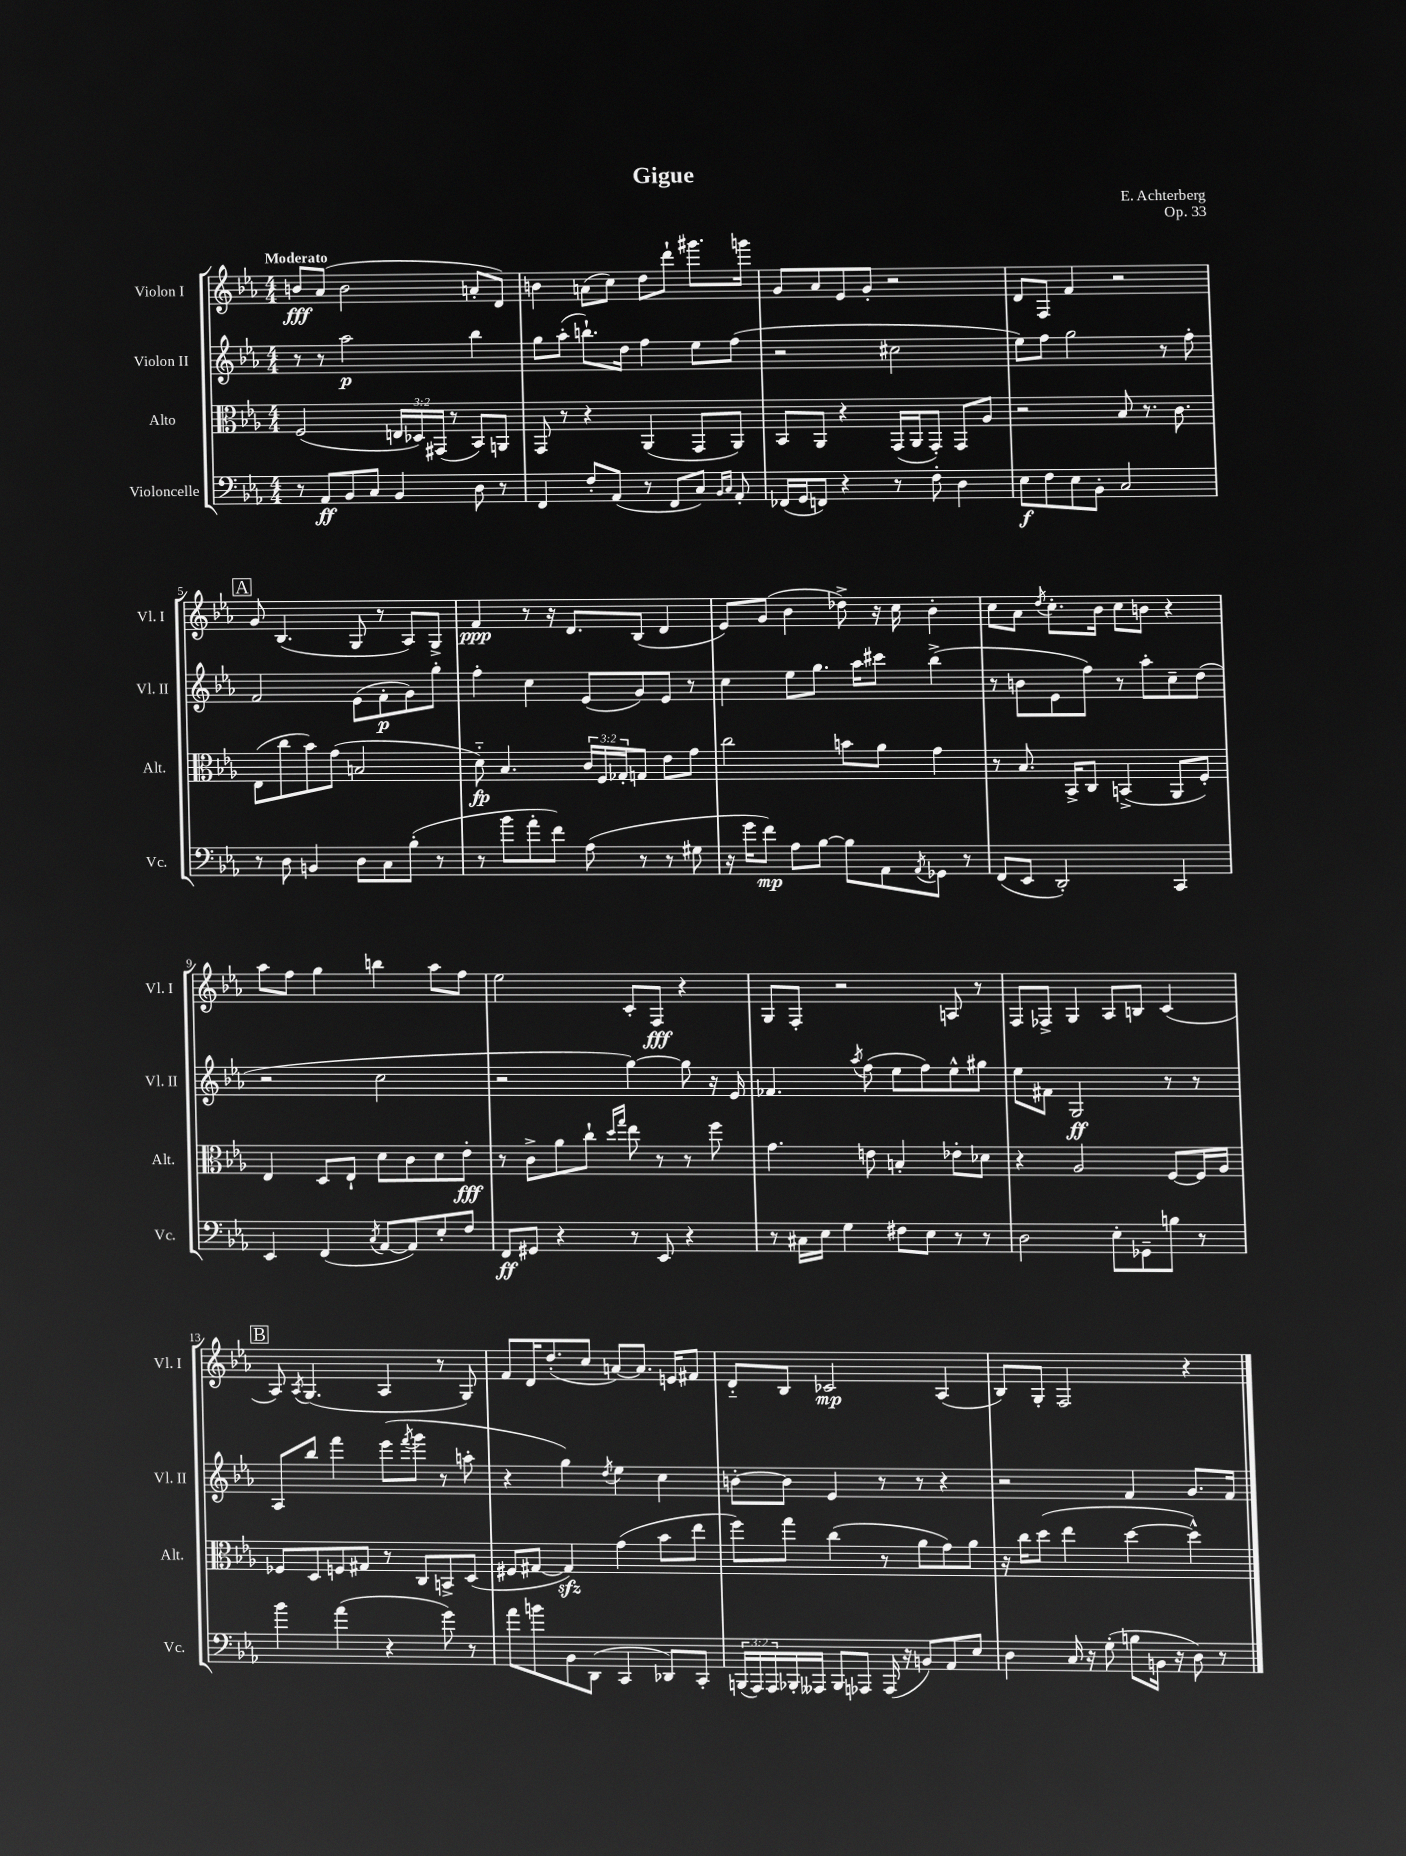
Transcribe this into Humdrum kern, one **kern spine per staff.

**kern	**dynam	**kern	**dynam	**kern	**dynam	**kern	**dynam
*part4	*part4	*part3	*part3	*part2	*part2	*part1	*part1
*staff4	*staff4	*staff3	*staff3	*staff2	*staff2	*staff1	*staff1
*I"Violoncelle	*	*I"Alto	*	*I"Violon II	*	*I"Violon I	*
*I'Vc.	*	*I'Alt.	*	*I'Vl. II	*	*I'Vl. I	*
*clefF4	*	*clefC3	*	*clefG2	*	*clefG2	*
*k[b-e-a-]	*	*k[b-e-a-]	*	*k[b-e-a-]	*	*k[b-e-a-]	*
*M4/4	*	*M4/4	*	*M4/4	*	*M4/4	*
=1	=1	=1	=1	=1	=1	=1	=1
!	!	!	!	!	!	!LO:TX:a:B:t=Moderato	!
8r	.	(2F/	.	8r	.	8bn/L	fff
8AA-/L	ff	.	.	8r	.	(8a-/J	.
8BB-/	.	.	.	2aa-\	p	2b\	.
8C/J	.	.	.	.	.	.	.
4BB-/	.	24En/LL	.	.	.	.	.
.	.	24D-X/)	.	.	.	.	.
.	.	(24GG#X/JJ	.	.	.	.	.
.	.	8r	.	.	.	.	.
8D\	.	8BB-/L)	.	4bb-\	.	8an'/L	.
8r	.	8AAn/J	.	.	.	8d/J)	.
=2	=2	=2	=2	=2	=2	=2	=2
4FF/	.	8GG/	.	8gg\L	.	4bn\	.
.	.	8r	.	(8aa-'\J	.	.	.
8F'/L	.	4r	.	8.bbn`\L)	.	(8an\L	.
(8AA-/J	.	.	.	.	.	8cc\J)	.
.	.	.	.	16dd\Jk	.	.	.
8r	.	(4AA-/	.	4ff\	.	8dd\L	.
8FF/L	.	.	.	.	.	8ddd`\J	.
8C/J)	.	8GG/L	.	8ee-\L	.	8.ggg#X\L	.
16qqBB-/LL	.	.	.	.	.	.	.
16qqC/JJ	.	.	.	.	.	.	.
8AA-'/	.	8AA-/J)	.	(8ff\J	.	.	.
.	.	.	.	.	.	16gggn\Jk	.
=3	=3	=3	=3	=3	=3	=3	=3
(16FF-X/LL	.	8BB-/L	.	2r	.	8g/L	.
16GG/J	.	.	.	.	.	.	.
8FFn/J)	.	8AA-/J	.	.	.	8a-/	.
4r	.	4r	.	.	.	8e-/	.
.	.	.	.	.	.	8g'/J	.
8r	.	(16GG/LL	.	2cc#X\	.	2r	.
.	.	16AA-/J	.	.	.	.	.
8F'\	.	8GG'/J)	.	.	.	.	.
4D\	.	8GG/L	.	.	.	.	.
.	.	8A-/J	.	.	.	.	.
=4	=4	=4	=4	=4	=4	=4	=4
8E-\L	f	2r	.	8ee-\L)	.	8d/L	.
8F\	.	.	.	8ff\J	.	8F/J	.
8E-\	.	.	.	2gg\	.	4f/	.
8BB-'\J	.	.	.	.	.	.	.
2C/	.	8B-/	.	.	.	2r	.
.	.	8.r	.	.	.	.	.
.	.	.	.	8r	.	.	.
.	.	8.c\	.	.	.	.	.
.	.	.	.	8ff'\	.	.	.
!!LO:LB:g=z
!!LO:REH:place=s1:t=A
=5	=5	=5	=5	=5	=5	=5	=5
8r	.	(8E-\L	.	2f/	.	8g/	.
8D\	.	8cc\	.	.	.	(4.B-/	.
4BBn/	.	8b-\)	.	.	.	.	.
.	.	(8g\J	.	.	.	.	.
8D\L	.	2Bn/	.	(8e-\L	.	8G/	.
8C\	.	.	.	8f'\	p	8r	.
(8B-'\J	.	.	.	8g\)	.	8A-/L)	.
8r	.	.	.	8gg'\J	.	8G^/J	.
=6	=6	=6	=6	=6	=6	=6	=6
8r	.	8d\)	fp	4ff'\	.	4f/	ppp
8b-\L	.	4.B-/	.	.	.	.	.
8a-'\	.	.	.	4cc\	.	8r	.
8f\J)	.	.	.	.	.	16r	.
.	.	.	.	.	.	8.d/L	.
(8A-\	.	24c/LL	.	(8e-/L	.	.	.
.	.	24F/	.	.	.	.	.
.	.	24G-X'/J	.	.	.	.	.
8r	.	8Gn/J	.	8g/)	.	(8B-/J	.
8r	.	8e-\L	.	8e-/J	.	4d/	.
8G#X\	.	8g\J	.	8r	.	.	.
=7	=7	=7	=7	=7	=7	=7	=7
16r	.	2cc\	.	4cc\	.	8e-/L)	.
16g\KL	.	.	.	.	.	.	.
8f\J)	mp	.	.	.	.	(8g/J	.
8A-\L	.	.	.	8ee-\L	.	4b-\	.
[8B-\J	.	.	.	8.gg\J	.	.	.
8B-\L]	.	8bn\L	.	.	.	8dd-X^\)	.
.	.	.	.	16aa-\KL	.	.	.
8AA-\	.	8a-\J	.	8ccc#X\J	.	16r	.
.	.	.	.	.	.	16cc\	.
8qAA-/	.	.	.	.	.	.	.
8GG-X\J	.	4g\	.	(4bb-^\	.	4b-'\	.
8r	.	.	.	.	.	.	.
=8	=8	=8	=8	=8	=8	=8	=8
(8FF/L	.	8r	.	8r	.	8cc\L	.
8EE-/J	.	8.B-/	.	8bn\L	.	8a-\J	.
.	.	.	.	.	.	8qdd/	.
2DD'/)	.	.	.	8e-\	.	8.cc'\L	.
.	.	16BB-^/KL	.	.	.	.	.
.	.	8C/J	.	8ff\J)	.	.	.
.	.	.	.	.	.	16b-\Jk	.
.	.	(4BBn^/	.	8r	.	8cc\L	.
.	.	.	.	8aa-'\L	.	8bn\J	.
4CC/	.	8AA-/L	.	8cc~\	.	4r	.
.	.	8F'/J)	.	(8dd\J	.	.	.
!!LO:LB:g=z
=9	=9	=9	=9	=9	=9	=9	=9
4EE-/	.	4E-/	.	2r	.	8aa-\L	.
.	.	.	.	.	.	8ff\J	.
(4FF/	.	8D/L	.	.	.	4gg\	.
.	.	8E-`/J	.	.	.	.	.
8qC/	.	.	.	.	.	.	.
[8AA-/L	.	8d\L	.	2cc\	.	4bbn\	.
8AA-/])	.	8c\	.	.	.	.	.
8E-'/	.	8d\	.	.	.	8aa-\L	.
8F/J	.	8e-'\J	fff	.	.	8ff\J	.
=10	=10	=10	=10	=10	=10	=10	=10
8FF/L	ff	8r	.	2r	.	2ee-\	.
8GG#X/J	.	8c^\L	.	.	.	.	.
4r	.	8a-\	.	.	.	.	.
.	.	8cc`\J	.	.	.	.	.
.	.	16qqdd/LL	.	.	.	.	.
.	.	16qqgg/JJ	.	.	.	.	.
8r	.	8ee-\	.	[4gg\)	.	8c'/L	.
8EE-/	.	8r	.	.	.	8F/J	fff
4r	.	8r	.	8gg\]	.	4r	.
.	.	8ff\	.	16r	.	.	.
.	.	.	.	16e-/	.	.	.
=11	=11	=11	=11	=11	=11	=11	=11
8r	.	4.g\	.	4.f-X/	.	8G/L	.
16C#X\LL	.	.	.	.	.	8F'/J	.
16E-\JJ	.	.	.	.	.	.	.
4G\	.	.	.	.	.	2r	.
.	.	.	.	8qaa-/	.	.	.
.	.	8en\	.	(8ff\	.	.	.
8F#X\L	.	4Bn'/	.	8ee-\L	.	.	.
8E-\J	.	.	.	8ff\)	.	.	.
8r	.	8e-X'\L	.	8ee-^^\	.	8An/	.
8r	.	8d-X\J	.	8gg#X\J	.	8r	.
=12	=12	=12	=12	=12	=12	=12	=12
2D\	.	4r	.	8ee-\L	.	8F/L	.
.	.	.	.	8f#X\J	.	8F-X^/J	.
.	.	2A-/	.	2G/	ff	4G/	.
8E-'\L	.	.	.	.	.	8A-/L	.
8GG-X~\	.	.	.	.	.	8Bn/J	.
8Bn\J	.	[8F/L	.	8r	.	(4c/	.
8r	.	16F/L]	.	8r	.	.	.
.	.	16A-/JJ	.	.	.	.	.
!!LO:LB:g=z
!!LO:REH:place=s1:t=B
=13	=13	=13	=13	=13	=13	=13	=13
4b-\	.	8F-X/L	.	8A-/L	.	8A-/)	.
.	.	.	.	.	.	8qA-/	.
.	.	8D/	.	8bb-/J	.	(4.G/	.
(4a-\	.	8Fn/	.	4fff\	.	.	.
.	.	8G#X/J	.	.	.	.	.
4r	.	8r	.	(8eee-\L	.	4A-/	.
.	.	.	.	8qfff/	.	.	.
.	.	8C/L	.	8ggg\J	.	.	.
8g\)	.	8BBn^/	.	8r	.	8r	.
8r	.	(8D/J	.	8aan'\	.	8G/)	.
=14	=14	=14	=14	=14	=14	=14	=14
8a-\L	.	8F#X/L	.	4r	.	8f/L	.
8bn\	.	[8G#X/J	.	.	.	16d/K	.
.	.	.	.	.	.	(8.dd'/	.
8BB-\	.	4G#zz/])	.	4gg\)	.	.	.
(8DD\J	.	.	.	.	.	8cc/J	.
.	.	.	.	8qdd/	.	.	.
4CC/	.	(4g\	.	4ee-\	.	[8an/L)	.
.	.	.	.	.	.	8.a/J]	.
8DD-X/L)	.	8b-\L	.	4cc\	.	.	.
.	.	.	.	.	.	16en/KL	.
8CC'/J	.	8ee-\J	.	.	.	8f#X/J	.
=15	=15	=15	=15	=15	=15	=15	=15
(24BBBn/LL	.	8ff\L)	.	[8bn'\L	.	8d/L	.
24AAA-/)	.	.	.	.	.	.	.
24AAA-/	.	.	.	.	.	.	.
16BBB-X'/	.	8gg\J	.	8b\J]	.	8B-/J	.
16AAA--X/JJ	.	.	.	.	.	.	.
8BBB-/L	.	(4cc\	.	4e-/	.	2c-X/	mp
8AAA-X/J	.	.	.	.	.	.	.
(16AAA-/	.	8r	.	8r	.	.	.
16r	.	.	.	.	.	.	.
8BBn/L)	.	8a-\L	.	8r	.	.	.
8AA-/	.	8g\)	.	4r	.	(4A-/	.
8E-/J	.	8a-\J	.	.	.	.	.
=16	=16	=16	=16	=16	=16	=16	=16
4D\	.	16r	.	2r	.	8B-/L)	.
.	.	16cc\KL	.	.	.	.	.
.	.	(8dd\J	.	.	.	8G'/J	.
16C/	.	4ee-\	.	.	.	2F/	.
16r	.	.	.	.	.	.	.
(8G'\	.	.	.	.	.	.	.
8Bn\L	.	[4dd\	.	4f/	.	.	.
16BBn\Jk	.	.	.	.	.	.	.
16r	.	.	.	.	.	.	.
8D\)	.	4dd^^\])	.	8.g/L	.	4r	.
8r	.	.	.	.	.	.	.
.	.	.	.	16f/Jk	.	.	.
==	==	==	==	==	==	==	==
*-	*-	*-	*-	*-	*-	*-	*-
